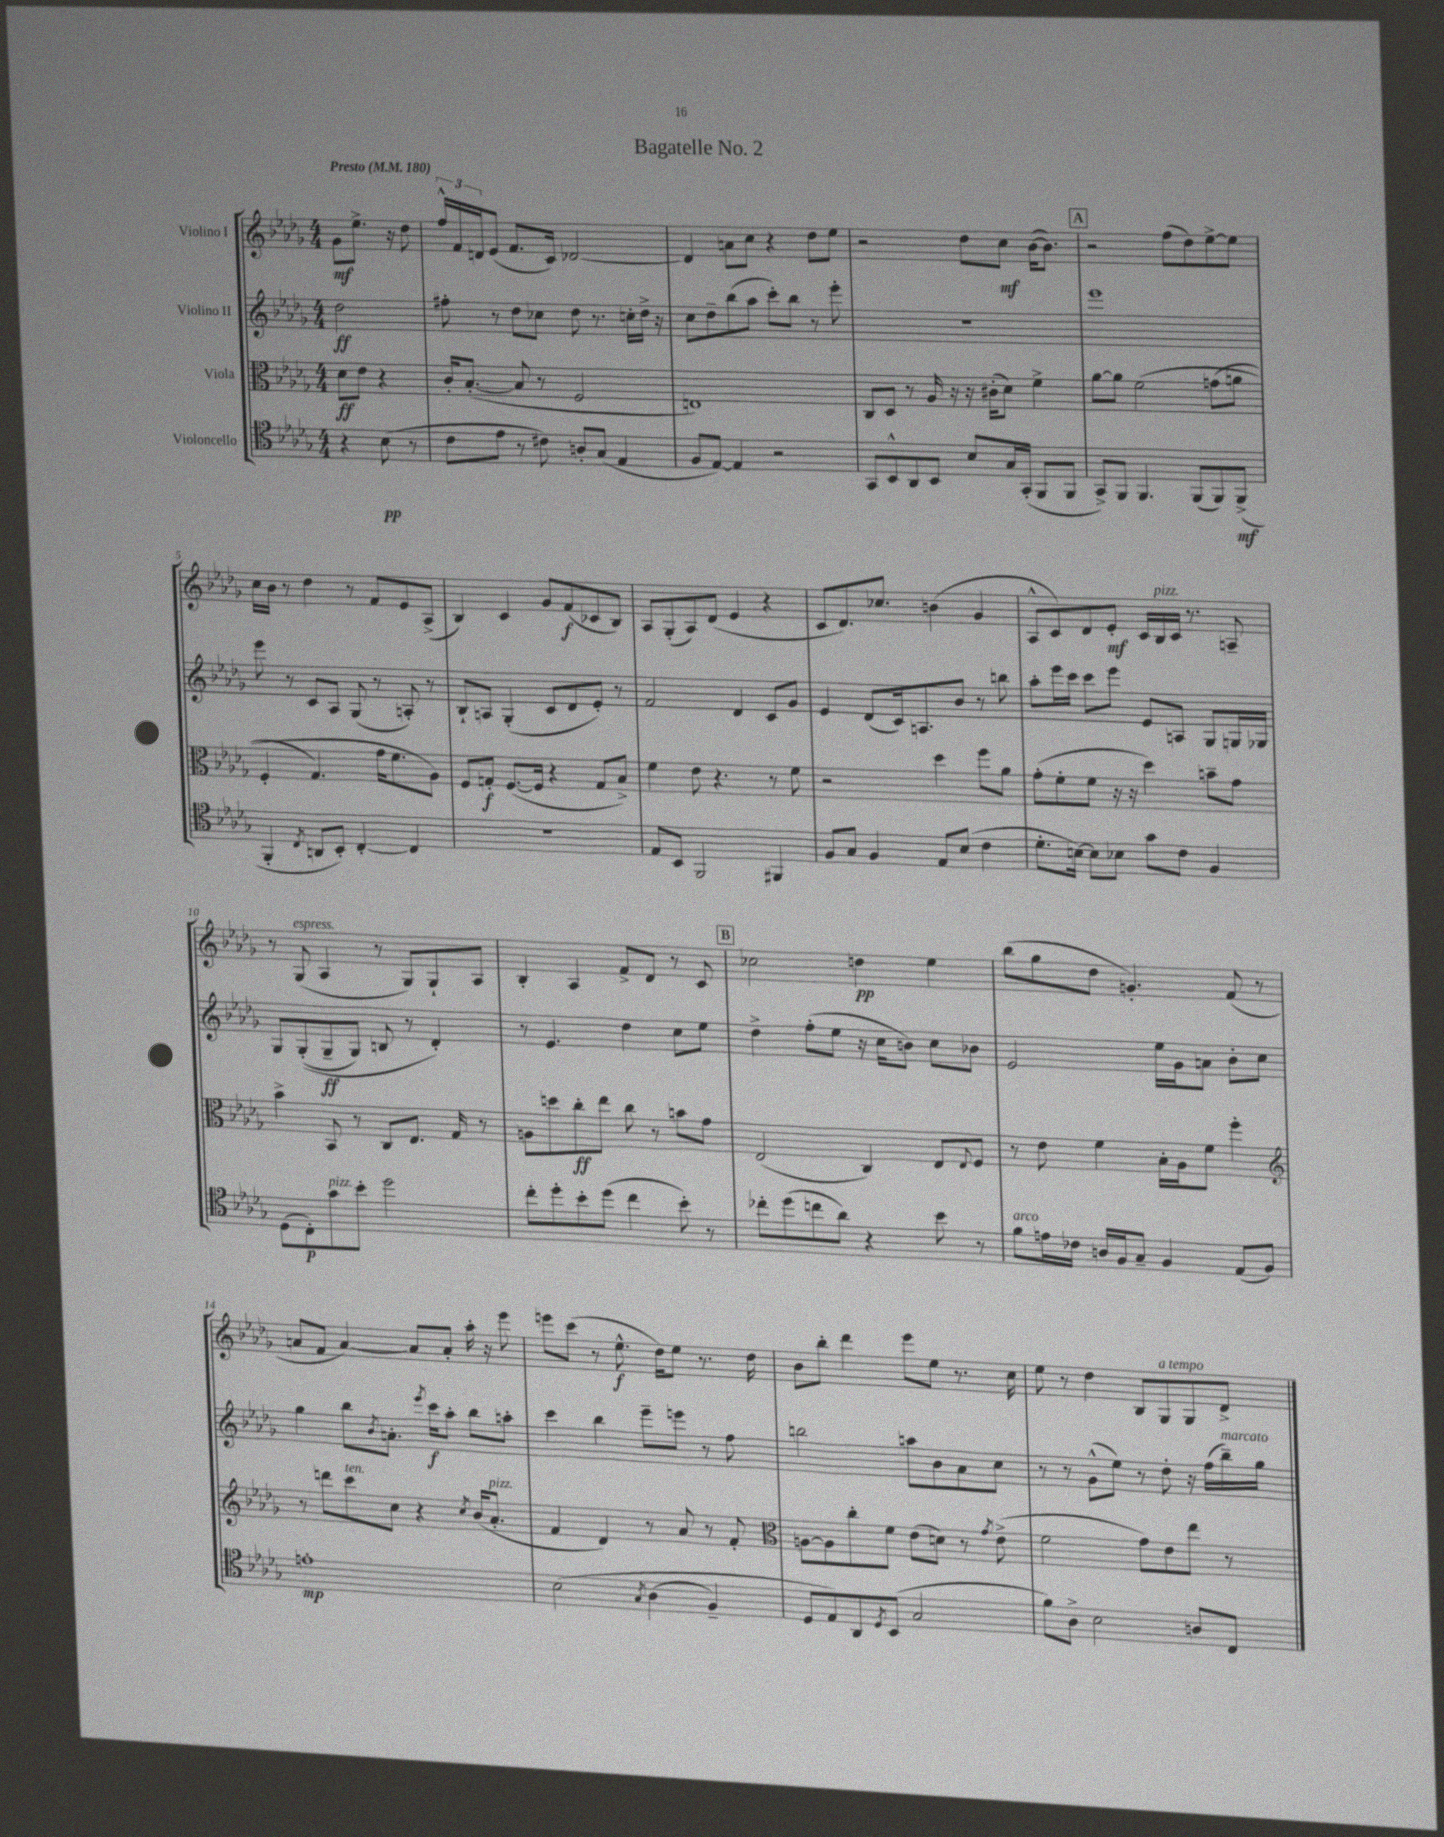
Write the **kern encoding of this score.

**kern	**kern	**kern	**kern
*staff4	*staff3	*staff2	*staff1
*clefC4	*clefC3	*clefG2	*clefG2
*k[b-e-a-d-g-]	*k[b-e-a-d-g-]	*k[b-e-a-d-g-]	*k[b-e-a-d-g-]
*M4/4	*M4/4	*M4/4	*M4/4
*MM180	*MM180	*MM180	*MM180
4r	8d-	2dd-	8g-
.	8e-	.	8.ee-^
(8B-	4r	.	.
.	.	.	16r
8r	.	.	8dd-
=	=	=	=
8c	16c'	8ff#'	24ff^^
.	.	.	24f
.	([8.B-'	.	.
.	.	.	24d
8e-	.	8r	(8e-
8r	8B-]	8dd-	8.f
8c#)	8r	8cc-	.
.	.	.	16c)
8A'	2F	8dd-	[2d-
(8G-	.	8.r	.
4E-	.	.	.
.	.	16cc'	.
.	.	16dd-^	.
.	.	16r	.
=	=	=	=
8F	1E)	8cc	4d-]
[8E-)	.	8dd-~	.
4E-]	.	(8bb-	8a
.	.	8aa-	8cc
2r	.	8ccc')	4r
.	.	8bb-	.
.	.	8r	8dd-
.	.	8eee-'	8ee-
=	=	=	=
8GG-	8C	1r	2r
8BB-^^	8D-	.	.
8AA-	8r	.	.
8BB-	16A-	.	.
.	16r	.	.
8B-	16r	.	8dd-
.	(16c#'	.	.
16G-	8d-)	.	8cc
(16GG-'	.	.	.
8FF	4f^	.	([16b-
.	.	.	8.b-])
8FF	.	.	.
=	=	=	=
8GG-^)	[8a-	1eee-	2r
8FF	8a-]	.	.
4.FF	&(2f	.	.
.	.	.	(8ff
(8FF	.	.	8dd-)
8FF)	(8g	.	[8ee-^
(8FF^	8a	.	8ee-]
=	=	=	=
4FF'	4F'	8eee-	16cc
.	.	.	16b-
.	.	8r	8r
8qC	.	.	.
8AA	4.G-)	8c	4dd-
8BB-')	.	8A-	.
[4C'	.	(8G-	8r
.	16g-	8r	8f
.	8.f	.	.
4C]	.	8A')	8e-
.	8A-&)	8r	(8A-^
=	=	=	=
1r	8F	8B-`	4B-)
.	8G'	8A	.
.	([8.F	(4G-'	4c
.	16F]	.	.
.	4r	8c	8g-
.	.	8d-	(8f
.	8G	8e-')	8c-
.	8B-^)	8r	8B-)
=	=	=	=
8E-	4f	2f	8A-
8BB-	.	.	(8G-'
2FF	8e-	.	8A-)
.	4.r	.	(8d-
.	.	4d-	4e-
4FF#	8r	8c	4r
.	8f	8g-	.
=	=	=	=
8F	2r	4e-	8c
8G-	.	.	8.d-)
4F	.	(8d-	.
.	.	.	8.cc-
.	.	16c)	.
.	.	8.A	.
8E-	4dd-	.	(4b
(8B-	.	8b-	.
4c	8ff	8r	4g-
.	8a-	8bb	.
=	=	=	=
8.d-'	(8g-'	8aa-'	8A-^^
.	8f'	16eee-	8c)
[16B)	.	16ccc	.
8B]	8f	8ccc	8d-
8B-	16r	8eee-	8e-'
.	16r	.	.
8g-	4dd-)	8e-	16c
.	.	.	16B-
8c	.	8A	16c
.	.	.	8.r
4F	8b~	8G-	.
.	8g-	16G	8A~
.	.	16G-	.
=	=	=	=
(8D-	4b-^	8G-	8r
8C')	.	&((8G-'	(8G-
8g-	8BB-	8G-~	4A-
8b-'	8r	8G-)	.
2dd-	8C	8B	8r
.	8.E-	8r	8G-)
.	.	4d-'&)	8G-`
.	16G-	.	.
.	8r	.	8A-
=	=	=	=
8cc'	8A	8r	4B-'
8dd-'	8dd	4.e-	.
8b-'	8cc'	.	4A-
(8dd-	8ee-	.	.
4cc	8cc	4dd-	8f^
.	8r	.	8d-
8b-')	8b	8cc	8r
8r	8g-	8ee-	8c
=	=	=	=
8cc-'	(2E-	4dd-^	2cc-
(8dd-	.	.	.
8cc	.	(8ff'	.
8a-)	.	8ee-	.
4r	4C)	16r	4dd
.	.	16cc	.
.	.	8b)	.
8b-	8E-	8cc	4ee-
.	8qqE-	.	.
8r	8F	8b-	.
=	=	=	=
8f	8r	2e-	(8bb-
16e	8e-	.	8gg-
16c-	.	.	.
16A	4f	.	8dd-
16F	.	.	.
8G-~	.	.	4.g')
4F	16B-'	16ee-	.
.	16A-	16g-	.
.	8f	8a	.
(8E-	4ff'	8b-'	(8f
8F)	.	8cc	8r
=	=	=	=
*	*clefG2	*	*
1e'	8r	4gg-	8a
.	8ddd	.	8f
.	8ccc	8bb-	[4a)
.	.	8qb-	.
.	8cc	8.a'	.
.	4r	.	8a]
.	.	8qeee-	.
.	.	16ccc	.
.	.	8aa-'	8a'
.	8qcc	.	.
.	(16b-	8bb-	16aa-'
.	8.a-'	.	16r
.	.	8aa'	8eee-
=	=	=	=
&(2B-	4f	4ccc	8eee
.	.	.	(8ccc
.	4d-)	4bb-	8r
.	.	.	8.ee-^^
8qG-	.	.	.
(4A-	8r	8eee-~	.
.	.	.	16dd-)
.	8a-	8eee	8ee-
4F~)	8r	8r	8.r
.	8f'	8ff	.
.	.	.	16dd-
=	=	=	=
*	*clefC3	*	*
8D-	[8A	2bb	8b-
8E-&)	8A]	.	8bb-'
8AA-	8cc'	.	4ddd-
8qD-	.	.	.
(8BB-	8f	.	.
2G-	(8e-	8aa	8eee-
.	8d)	8b-	8ee-
.	8r	8a-	8.r
.	8qg-	.	.
.	(8e-^	8cc	.
.	.	.	16cc
=	=	=	=
8f)	2f	8r	8ee-
8A-^	.	8r	8r
2B-	.	(8g-^^	4dd-
.	.	8ee-)	.
.	8g-)	8r	8B-
.	8e-	8dd-'	8G-
8A	8ee-	16r	8G-
.	.	(16ff	.
8C	8r	16bb-~)	8d-^
.	.	16gg-	.
==	==	==	==
*-	*-	*-	*-
